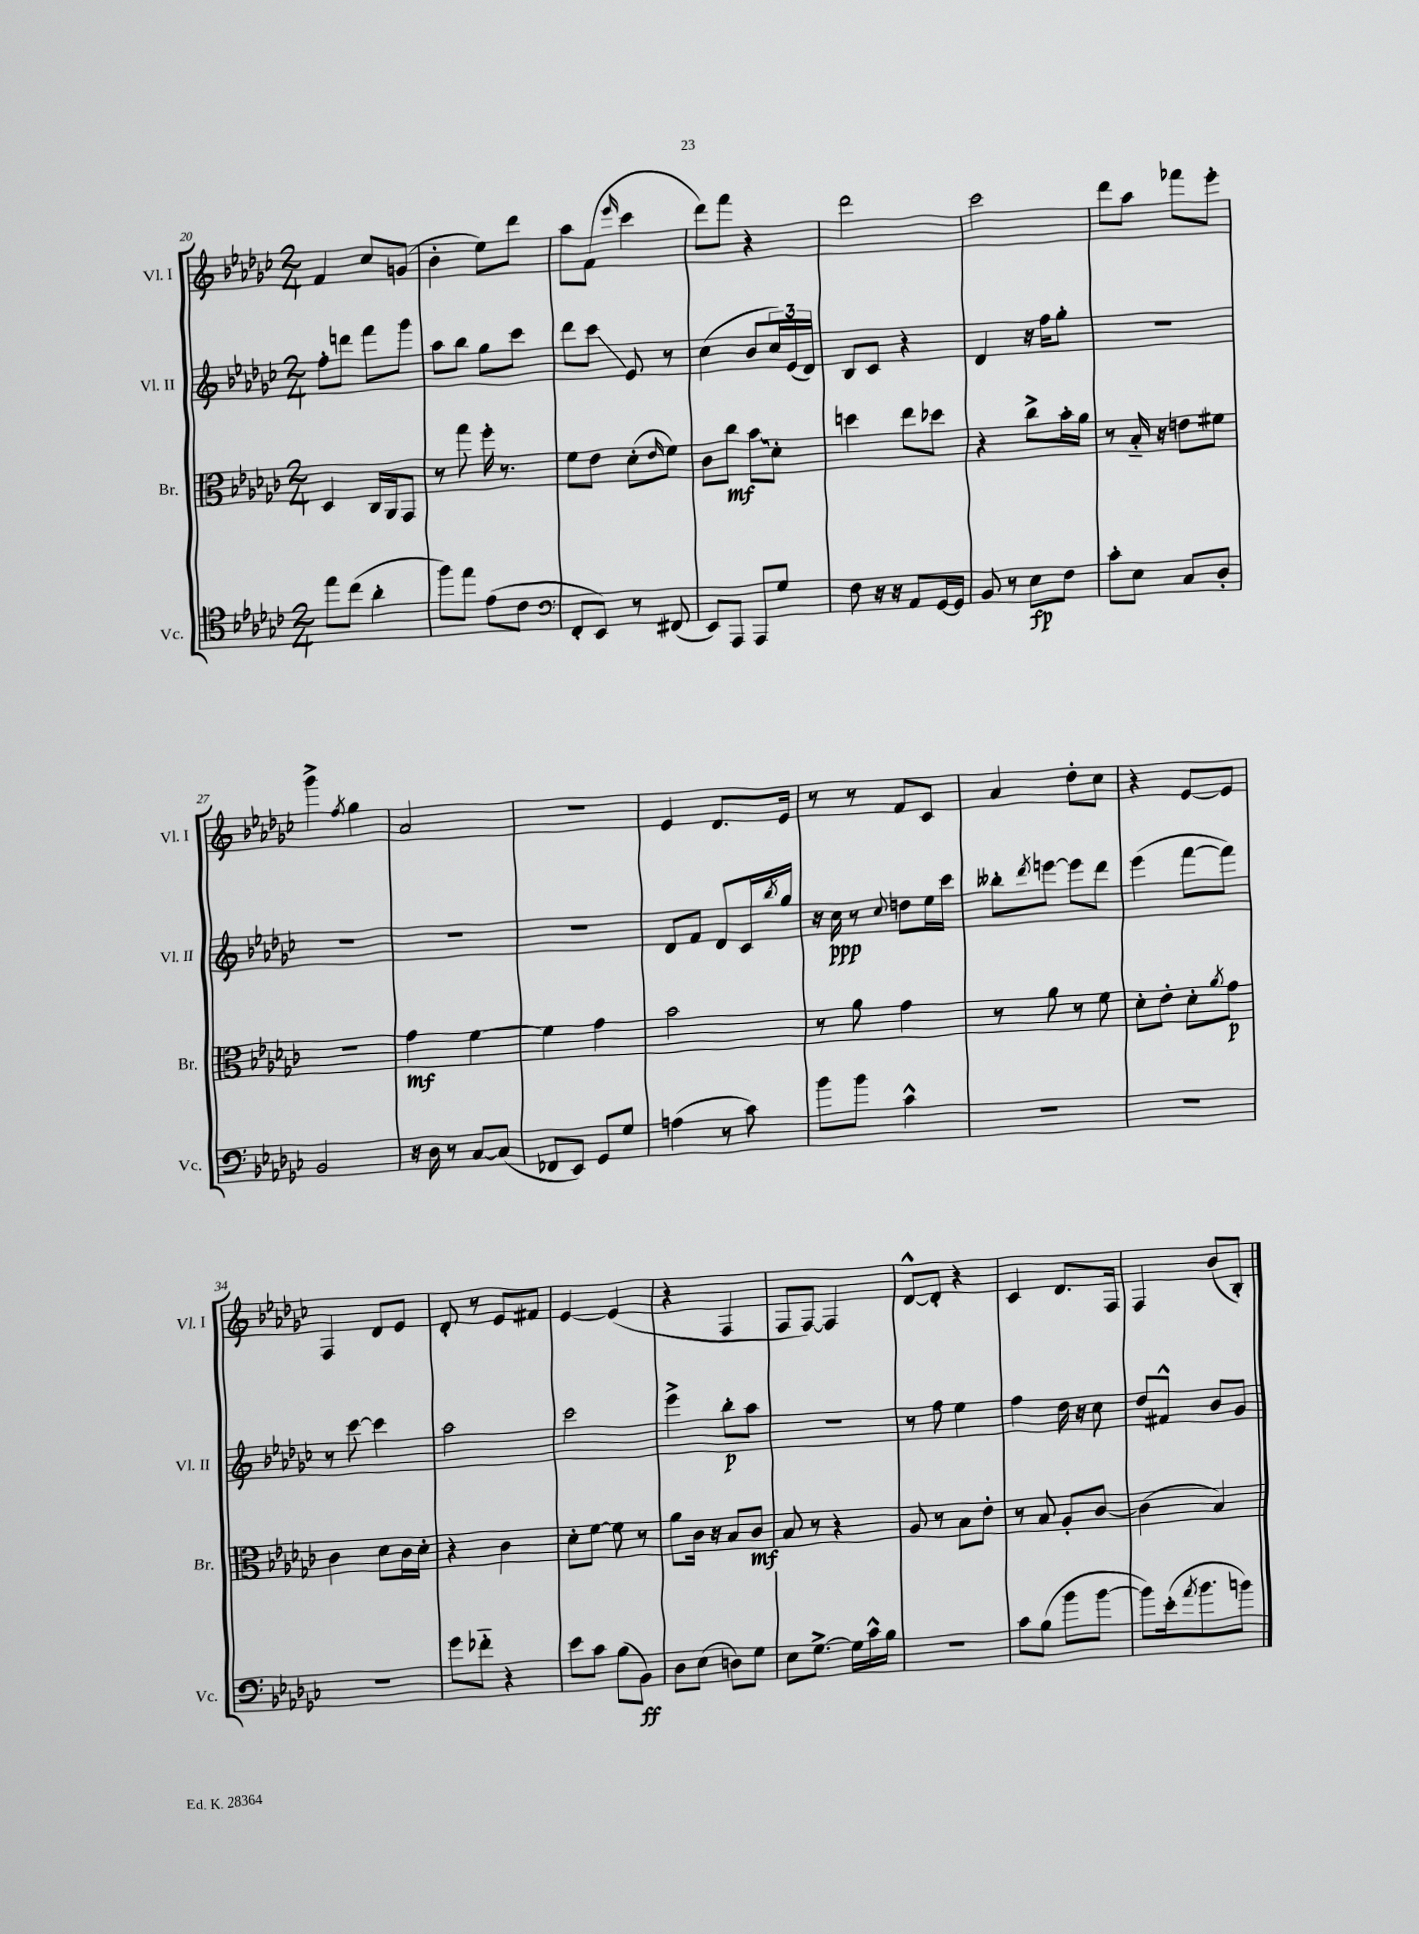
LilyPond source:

<<
\new StaffGroup <<
\new Staff = "s0" \with { instrumentName = "Vl. I" shortInstrumentName = "Vl. I" } {
    \clef treble \key ges \major \numericTimeSignature \time 2/4
    f'4 ces''8 g'8( |
    bes'4-. ees''8) des'''8 |
    aes''8 f'8( \grace { ees'''16 } ces'''4 |
    des'''8) f'''8 r4 |
    des'''2 |
    ces'''2 |
    des'''8 aes''8 fes'''8 ees'''8-. |
    ges'''4-> \acciaccatura { f''8 } ges''4 |
    aes'2 |
    R2 |
    ees'4 des'8. ees'16 |
    r8 r8 f'8 ces'8 |
    aes'4 des''8-. ces''8 |
    r4 ees'8~ ees'8 |
    f4 des'8 ees'8 |
    des'8-. r8 ees'8 fis'8 |
    ees'4~ ees'4( |
    r4 f4 |
    f8 f8~) f4 |
    des'8~-^ des'8-. r4 |
    ces'4 des'8. f16 |
    f4 bes'8( bes8-.) \bar "|." |
}
\new Staff = "s1" \with { instrumentName = "Vl. II" shortInstrumentName = "Vl. II" } {
    \clef treble \key ges \major \numericTimeSignature \time 2/4
    f''8-. d'''8 f'''8 ges'''8 |
    aes''8 bes''8 ges''8 ces'''8 |
    des'''8 ces'''8\glissando ees'8 r8 |
    ces''4( bes'8 \tuplet 3/2 { ces''16) ees'16( des'16) } |
    bes8 ces'8 r4 |
    des'4 r16 f''16 ges''8-. |
    R2 |
    R2 |
    R2 |
    R2 |
    des'8 f'8 des'8 ces'16 \acciaccatura { bes''8 } ges''16 |
    r16 ces''16\ppp r8 \appoggiatura { ces''8 } d''8 ees''16 ces'''16 |
    beses''8-. \acciaccatura { des'''8 } e'''8~ e'''8 des'''8 |
    ees'''4( f'''8~ f'''8) |
    r8 ces'''8~ ces'''4 |
    aes''2 |
    ces'''2 |
    ees'''4-> bes''8-.\p aes''8 |
    R2 |
    r8 f''8 ees''4 |
    f''4 des''16 r16 ces''8 |
    des''8 fis'8-^ bes'8 ges'8 \bar "|." |
}
\new Staff = "s2" \with { instrumentName = "Br." shortInstrumentName = "Br." } {
    \clef alto \key ges \major \numericTimeSignature \time 2/4
    des4 ces16 aes,16 ges,8 |
    r8 ges''8 f''16-. r8. |
    f'8 ees'8 des'8-.( \grace { ees'16 } f'8) |
    ces'8 ces''8\mf \once \override Glissando.style = #'zigzag bes'8\glissando des'8-. |
    d''4 ees''8 des''8 |
    r4 ces''8-> bes'16-. aes'16 |
    r8 bes16-_ r16 e'8 fis'8 |
    R2 |
    ges'4\mf f'4~ |
    f'4 ges'4 |
    bes'2 |
    r8 aes'8 ges'4 |
    r8 aes'8 r8 f'8 |
    des'8-. ees'8-. des'8-. \acciaccatura { aes'8 } ges'8\p |
    ces'4 des'8 ces'16 des'16-. |
    r4 ces'4 |
    des'8-. f'8~ f'8 r8 |
    aes'8 ces'16 r16 bes8 ces'8\mf |
    bes8 r8 r4 |
    aes8 r8 bes8 ees'8-. |
    r8 bes8 aes8-. ces'8~ |
    ces'4( bes4) \bar "|." |
}
\new Staff = "s3" \with { instrumentName = "Vc." shortInstrumentName = "Vc." } {
    \clef tenor \key ges \major \numericTimeSignature \time 2/4
    ees''8 ces''8( aes'4-. |
    f''8) ees''8 ees'8( ces'8 |
    \clef bass f,8-. ees,8) r8 fis,8( |
    ees,8) aes,,8 aes,,8 ges8 |
    f8 r16 r16 aes,8 ges,16~ ges,16 |
    bes,8 r8 ees8\fp f8 |
    ces'8-. ees8 ces8 des8-. |
    bes,2 |
    r16 des16 r8 ces8~ ces8( |
    fes,8 ees,8) ges,8 ges8 |
    a4( r8 ces'8) |
    bes'8 bes'8 ces'4-^ |
    R2 |
    R2 |
    R2 |
    ges'8 fes'8-_ r4 |
    ees'8 ces'8 bes8( bes,8\ff) |
    des8 ees8( d8) ges8 |
    ees8 ges8.~-> ges16 ces'16-^ bes16 |
    R2 |
    ces'8 bes8( bes'8 bes'8~ |
    bes'8) ees'16-.( \acciaccatura { aes'8 } bes'8. b'8) \bar "|." |
}
>>
>>
\layout { \context { \Score currentBarNumber = #20 } }
